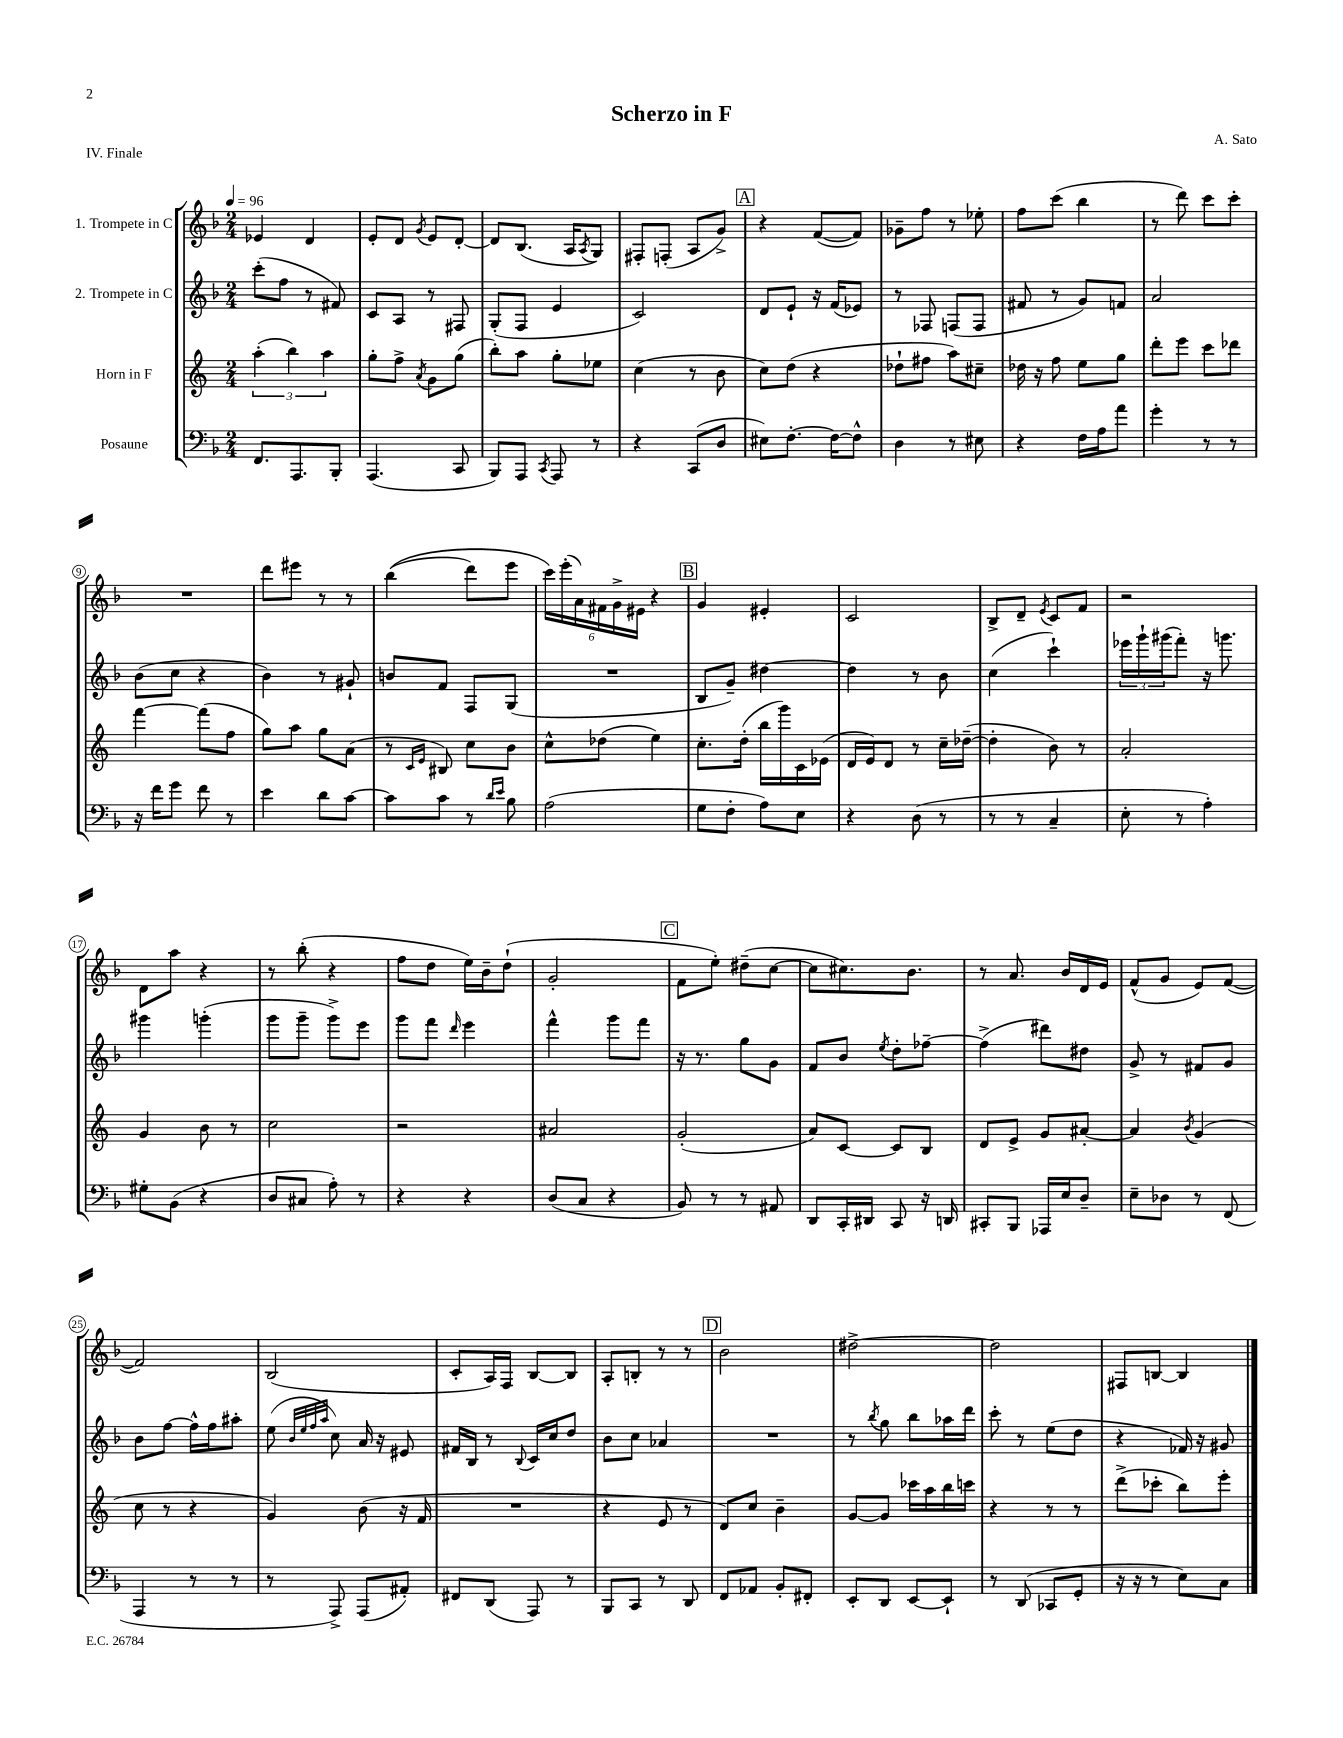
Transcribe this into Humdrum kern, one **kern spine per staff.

**kern	**kern	**kern	**kern
*staff4	*staff3	*staff2	*staff1
*clefF4	*clefG2	*clefG2	*clefG2
*k[b-]	*k[]	*k[b-]	*k[b-]
*M2/4	*M2/4	*M2/4	*M2/4
*MM96	*MM96	*MM96	*MM96
8.FF/L	(6aa'\	(8ccc'\L	4e-/
.	.	8ff\J	.
.	6bb\)	.	.
8.AAA/	.	.	.
.	.	8r	4d/
.	6aa\	.	.
8BBB-'/J	.	8f#/)	.
=	=	=	=
(4.AAA/	8gg'\L	8c/L	8e'/L
.	8ff^\J	8A/J	8d/J
.	8qa/	.	8qg/
.	8g\L	8r	8e/L
8CC/	(8gg\J	8F#/	[8d'/J
=	=	=	=
8BBB-/L)	8bb'\L)	(8G'/L	8d/]L
8AAA/J	8aa\J	8F/J	(8.B-/J
8qCC/	.	.	.
8AAA/	8gg'\L	4e/	.
.	.	.	16A/LK
.	.	.	8qA/
8r	8ee-\J	.	8G/J)
=	=	=	=
4r	(4cc\	2c/)	8F#'/L
.	.	.	(8F'/J
(8CC/L	8r	.	8A/L
8D/J	8b\	.	8g^/J)
=	=	=	=
8E#\L)	8cc\L)	8d/L	4r
[8.F'\J	(8dd\J	8e`/J	.
.	4r	16r	([8f/L
16F\_LK	.	(16f/LK	.
8F^^\]J	.	8e-/J)	8f/]J)
=	=	=	=
4D\	8dd-`\L	8r	8g-~\L
.	8ff#\J	8F-/	8ff\J
8r	8aa\L)	(8F/L	8r
8E#\	8cc#~\J	8F/J	8ee-'\
=	=	=	=
4r	16dd-\	8f#/	8ff\L
.	16r	.	.
.	8ff\	8r	(8ccc\J
16F\LL	8ee\L	8g/L)	4bb-\
16A\J	.	.	.
8a\J	8gg\J	8f/J	.
=	=	=	=
4g'\	8ddd'\L	2a/	8r
.	8eee\J	.	8ddd\)
8r	8ccc\L	.	8ccc\L
8r	8ddd-\J	.	8ccc'\J
=	=	=	=
16r	[4fff\	(8b-\L	2r
16f\LK	.	.	.
8g\J	.	8cc\J	.
8f\	(8fff\]L	4r	.
8r	8ff\J	.	.
=	=	=	=
4e\	8gg\L)	4b-\)	8ddd\L
.	8aa\J	.	8eee#\J
8d\L	8gg\L	8r	8r
[8c\J	(8a\J	8g#`/	8r
=	=	=	=
8c\]L	8r	8b/L	&((4bb-\
.	16qqc/LL	.	.
.	16qqe/JJ	.	.
8c\J	8B#/)	8f/J	.
8r	8cc\L	8F/L	8ddd\L)
16qqd/LL	.	.	.
16qqe/JJ	.	.	.
8B-\	8b\J	(8G/J	8eee\J
=	=	=	=
(2A\	8cc^^\L	2r	24ccc\LL&)
.	.	.	(24eee'\
.	.	.	24a\)
.	(8dd-\J	.	24f#\
.	.	.	24g^\
.	.	.	24e#\JJ
.	4ee\)	.	4r
=	=	=	=
8G\L	8.cc'\L	8B-/L	4g/
8F'\J	.	8g~/J)	.
.	(16dd'\Jk	.	.
8A\L)	16bb\LL	[4dd#\	4e#'/
.	16ggg\)	.	.
8E\J	16c\	.	.
.	(16e-\JJ	.	.
=	=	=	=
4r	16d/LL	4dd#\]	2c/
.	16e/J)	.	.
.	8d/J	.	.
(8D\	8r	8r	.
8r	16cc~\LL	8b-\	.
.	([16dd-~\JJ	.	.
=	=	=	=
8r	4dd-'\]	(4cc\	8B-^/L
8r	.	.	8d~/J
.	.	.	8qe/
4C~/	8b\)	4ccc`\)	8c/L
.	8r	.	8f/J
=	=	=	=
8E'\	2a'/	24eee-\LL	2r
.	.	24ggg`\	.
.	.	(24ggg#\J	.
8r	.	8fff'\J)	.
4A'\)	.	16r	.
.	.	8.ggg\	.
=	=	=	=
8G#'\L	4g/	4ggg#\	8d\L
(8BB-\J	.	.	8aa\J
4r	8b\	(4ggg'\	4r
.	8r	.	.
=	=	=	=
8D/L	2cc\	8ggg\L	8r
8C#/J	.	8ggg~\J	(8bb-'\
8A'\)	.	8ggg^\L)	4r
8r	.	8eee\J	.
=	=	=	=
4r	2r	8ggg\L	8ff\L
.	.	8fff\J	8dd\J
.	.	16qqddd/	.
4r	.	4eee\	16ee\LL)
.	.	.	16b-~\J
.	.	.	(8dd`\J
=	=	=	=
(8D/L	2a#/	4fff^^\	2g'/
8C/J	.	.	.
4r	.	8ggg\L	.
.	.	8fff\J	.
=	=	=	=
8BB-/)	(2g'/	16r	8f\L
.	.	8.r	.
8r	.	.	8ee'\J)
8r	.	8gg\L	(8dd#~\L
8AA#/	.	8g\J	[8cc\J
=	=	=	=
8DD/L	8a/L)	8f/L	8cc\]L
16CC'/L	[8c/J	8b-/J	8.cc#\)
16DD#/JJ	.	.	.
.	.	8qee/	.
8CC/	8c/]L	8dd'\L	.
.	.	.	8.b-\J
16r	8B/J	[8ff-~\J	.
16DD/	.	.	.
=	=	=	=
8CC#'/L	8d/L	(4ff-^\]	8r
8BBB-/J	8e^/J	.	8.a/
16AAA-/LL	8g/L	8ddd#\L)	.
16E/J	.	.	16b-/LL
8D~/J	[8a#'/J	8dd#\J	16d/
.	.	.	16e/JJ
=	=	=	=
8E~\L	4a#/]	8g^/	(8f^^/L
8D-\J	.	8r	8g/J
.	8qb/	.	.
8r	(4g/	8f#/L	8e/L)
(8FF/	.	8g/J	([8f/J
=	=	=	=
4AAA/	8cc\	8b-\L	2f/])
.	8r	[8ff\J	.
8r	4r	16ff^^\]LL	.
.	.	16ff\J	.
8r	.	8aa#'\J	.
=	=	=	=
8r	4g/)	(8ee\	(2B-/
.	.	32qqb-/LLL	.
.	.	32qqee/	.
.	.	32qqff/	.
.	.	32qqaa/JJJ	.
8AAA^/)	.	8cc\)	.
(8AAA/L	(8b\	16a/	.
.	.	16r	.
8AA#'/J)	16r	8e#/	.
.	16f/	.	.
=	=	=	=
8FF#/L	2r	16f#/LL	8c'/L
.	.	16B-/JJ	.
(8DD/J	.	8r	16A/L)
.	.	.	16F/JJ
.	.	8qqB-/	.
8AAA/)	.	16c/LL	[8B-/L
.	.	16cc/J	.
8r	.	8dd/J	8B-/]J
=	=	=	=
8BBB-/L	4r	8b-\L	8A'/L
8CC/J	.	8cc\J	8B'/J
8r	8e/	4a-/	8r
8DD/	8r	.	8r
=	=	=	=
8FF/L	8d/L)	2r	2b-\
8AA-/J	8cc/J	.	.
8BB-'/L	4b~\	.	.
8FF#'/J	.	.	.
=	=	=	=
8EE'/L	[8g/L	8r	[2dd#^\
.	.	8qbb-/	.
8DD/J	8g/]J	8gg\	.
[8EE/L	16ccc-\LL	8bb-\L	.
.	16aa\	.	.
8EE`/]J	16bb\	16aa-\L	.
.	16ccc\JJ	16ddd\JJ	.
=	=	=	=
8r	4r	8ccc'\	2dd#\]
(8DD/	.	8r	.
8CC-/L	8r	(8ee\L	.
8GG'/J	8r	8dd\J	.
=	=	=	=
16r	(8ddd^\L	4r	8F#/L
16r	.	.	.
8r	8ccc-'\J	.	[8B/J
8E\L)	8bb\L)	16f-/)	4B/]
.	.	16r	.
8C\J	8eee'\J	8g#/	.
==	==	==	==
*-	*-	*-	*-
